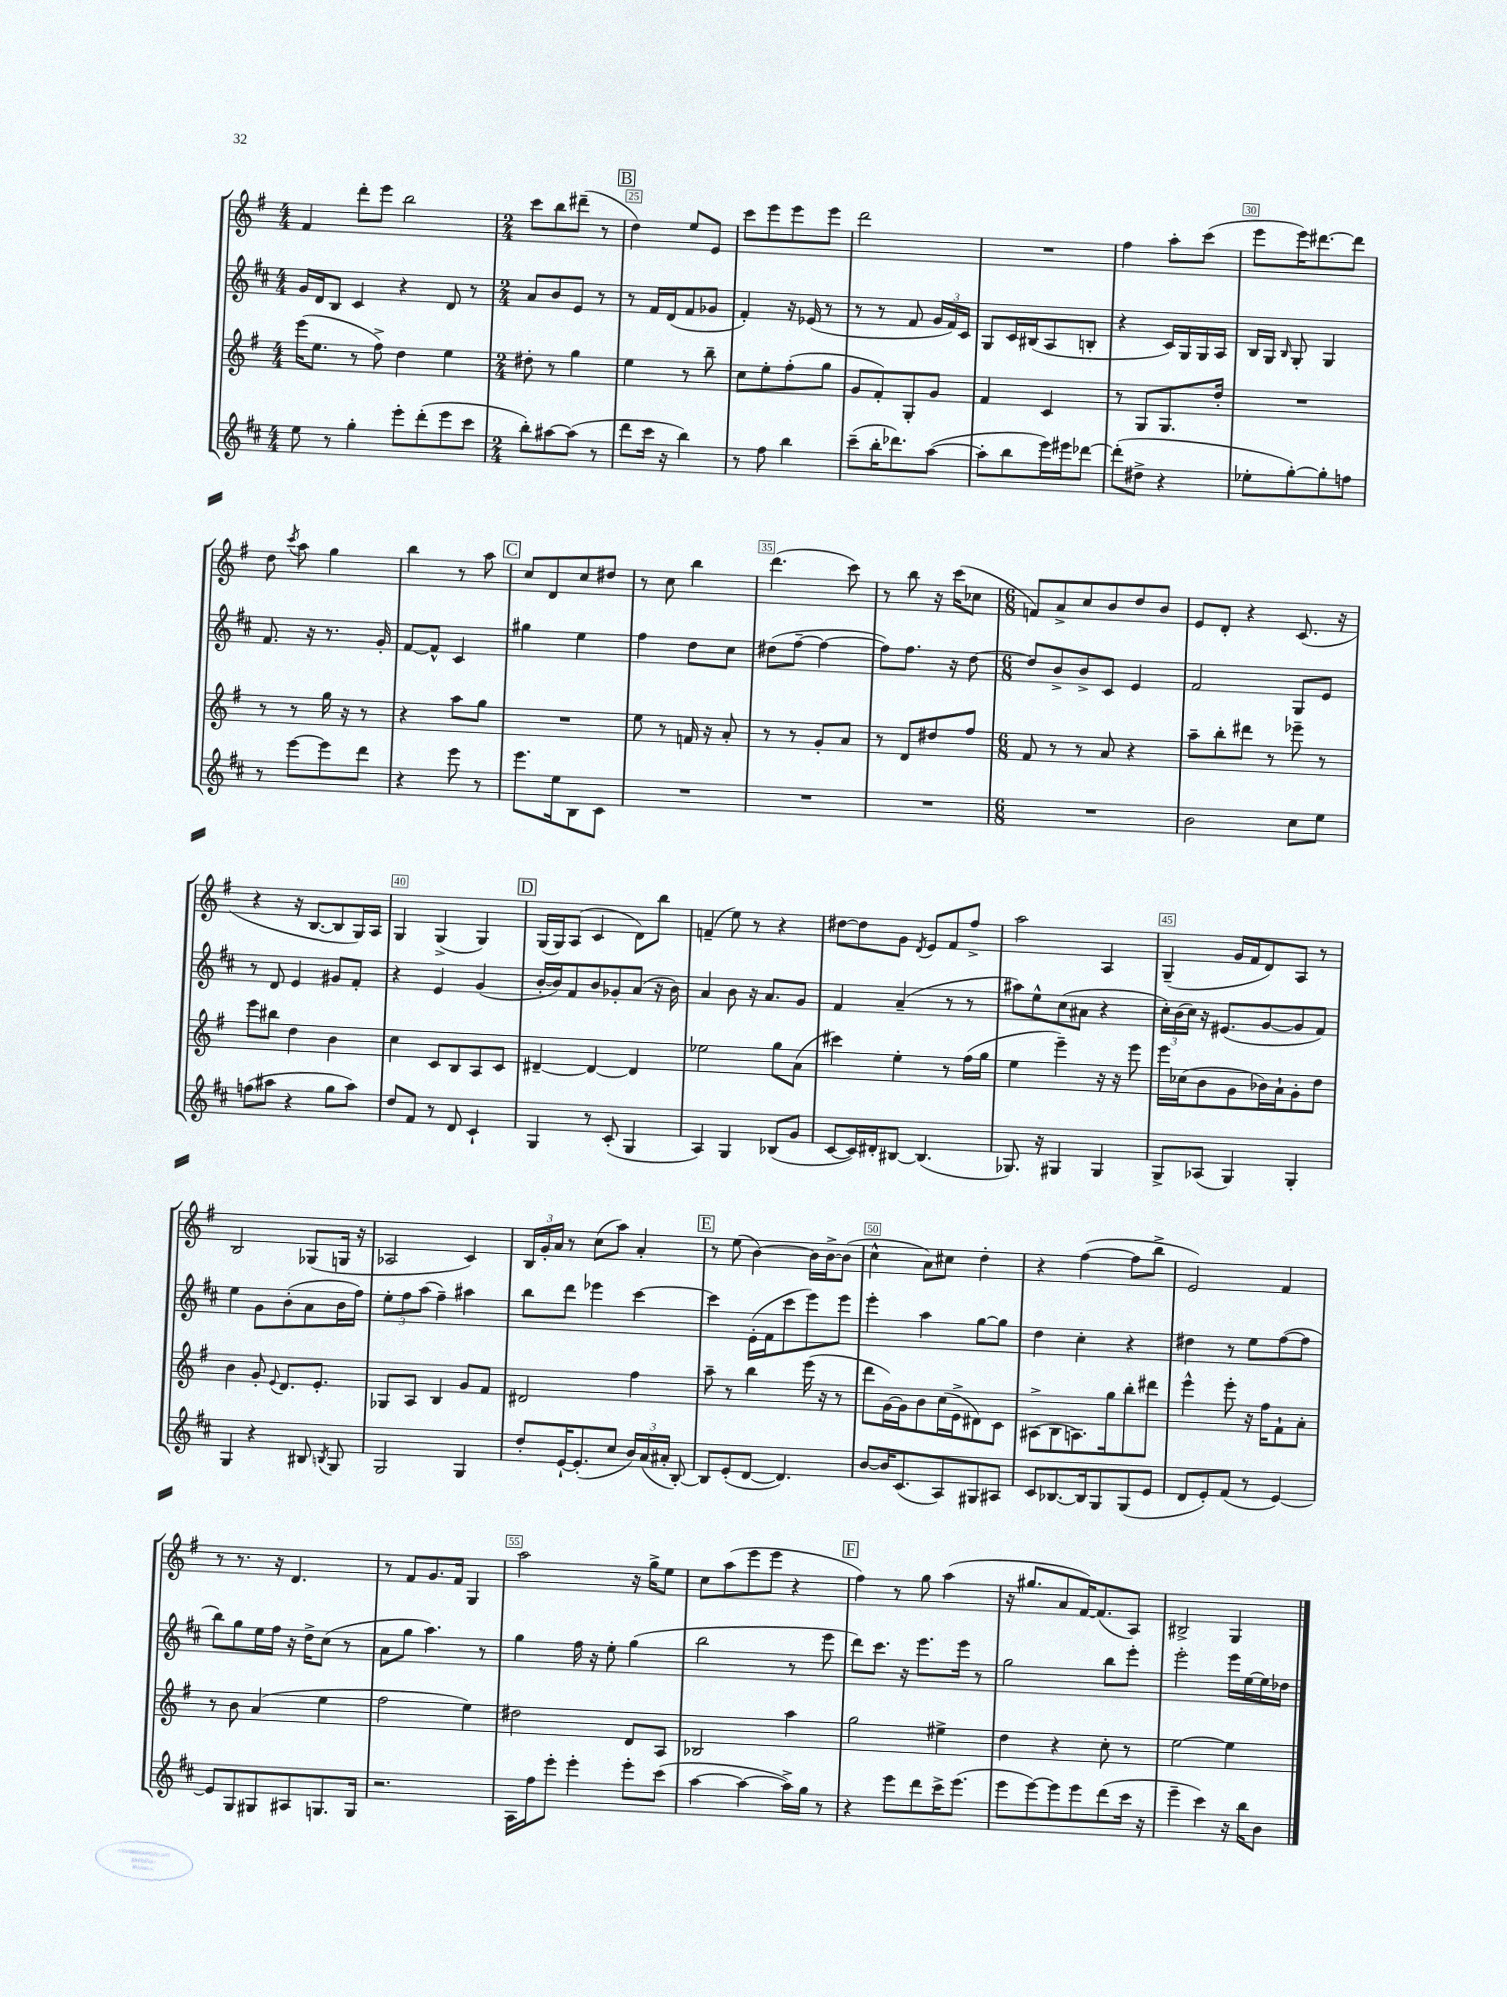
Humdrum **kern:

**kern	**kern	**kern	**kern
*staff4	*staff3	*staff2	*staff1
*clefG2	*clefG2	*clefG2	*clefG2
*k[f#c#]	*k[f#]	*k[f#c#]	*k[f#]
*M4/4	*M4/4	*M4/4	*M4/4
8ee	(16eee	16g	4f#
.	8.ee	16d	.
8r	.	8B	.
4gg'	8r	4c#	8ddd'
.	8ff#^)	.	8eee
8eee'	4dd	4r	2bb
(8ddd'	.	.	.
8eee	4ee	8d	.
8ccc#	.	8r	.
=	=	=	=
*M2/4	*M2/4	*M2/4	*M2/4
8bb')	8dd#'	8a	8ccc
[8aa#	8r	8b	8bb
(8aa#]	4gg	8e	(8ddd#~
8r	.	8r	8r
=	=	=	=
8ddd	4ee	8r	4dd)
16ccc#	.	16f#	.
16r	.	(16d	.
4bb)	8r	8f#	8ee
.	8bb~	8g-	8e
=	=	=	=
8r	8cc	4f#')	8ccc
8ff#	8ee'	.	8eee
4bb	(8ff#'	16r	8eee
.	.	(16e-	.
.	8gg	8r	8eee
=	=	=	=
(8ccc#~	8g	8r	2ddd
16bb'	8f#')	8r	.
8.ddd-)	.	.	.
.	8G'	8f#	.
([8aa	8g	24g	.
.	.	24f#)	.
.	.	24c#	.
=	=	=	=
8aa']	4f#	8G	2r
8bb	.	16c#	.
.	.	(16B#	.
16eee)	4c	8A	.
16eee#	.	.	.
[8ddd-	.	8B'	.
=	=	=	=
(8ddd-']	8r	4r	4ff#
8dd#^	8G	.	.
4r	8.G	16c#)	8aa'
.	.	16G	.
.	.	16G	(8ccc
.	16dd'	16A	.
=	=	=	=
8ee-'	2r	16B	8eee
.	.	16G	.
.	.	16qqB	.
[8gg')	.	8G'	16eee)
.	.	.	[8.ddd#
8gg']	.	4G	.
8ff	.	.	8ddd#]
=	=	=	=
8r	8r	8.f#	8dd
.	.	.	8qccc
[8eee	8r	.	8aa
.	.	16r	.
8eee]	16gg	8.r	4gg
.	16r	.	.
8ddd	8r	.	.
.	.	16g'	.
=	=	=	=
4r	4r	[8f#	4bb
.	.	8f#^^]	.
8eee	8aa	4c#	8r
8r	8gg	.	8aa
=	=	=	=
8.eee	2r	4gg#	8cc
.	.	.	8d
16ee	.	.	.
8B	.	4ee	8cc
8c#	.	.	8dd#
=	=	=	=
2r	8ee	4ff#	8r
.	8r	.	8cc
.	16f	8dd	4bb
.	16r	.	.
.	8a'	8cc#	.
=	=	=	=
2r	8r	(8dd#	(4.ddd
.	8r	[8ff#~	.
.	8g'	4ff#_	.
.	8a	.	8ccc)
=	=	=	=
2r	8r	8ff#])	8r
.	8d	8.ff#	8bb
.	8dd#	.	16r
.	.	16r	(16ccc
.	8ff#	[8dd	8cc-
=	=	=	=
*M6/8	*M6/8	*M6/8	*M6/8
2.r	8f#	8dd]	8f)
.	8r	8b^	8a^
.	8r	8b^	8cc
.	8a	8c#	8b
.	4r	4e	8dd
.	.	.	8b
=	=	=	=
2b	8aa~	2f#	8e
.	8bb'	.	8d'
.	8ddd#	.	4r
.	8r	.	.
8cc#	8eee-~	8G	(8.c
8ee	8r	8e	.
.	.	.	16r
=	=	=	=
(8ff	8eee	8r	4r
8aa#	8bb#	8d	.
4r	4dd	4e	16r
.	.	.	[8.B
8gg	4b	8g#	8B]
8aa#)	.	8f#'	16G)
.	.	.	16A
=	=	=	=
8dd	4cc	4r	4G
8f#	.	.	.
8r	8c	4e	(4G^
8d	8B	.	.
4c#`	8A	(4g	4G)
.	8c	.	.
=	=	=	=
4G	[4d#~	[16b'	(16G
.	.	16b])	16G)
.	.	8f#	(8A
8r	4d#_	8b	4c
(8c#'	.	8g-'	.
4G	4d#]	(8a	8d)
.	.	16r	8bb
.	.	16b)	.
=	=	=	=
4A)	2ee-	4a	(4f~
4G	.	8b	8ee)
.	.	16r	8r
.	.	8.a	.
(8B-	8gg	.	4r
8g	(8a	8g	.
=	=	=	=
[8c#	4ccc#)	4f#	[8dd#
16c#])	.	.	8dd#]
16d#'	.	.	.
[8B#	4ee'	(4a~	8g
.	.	.	8qd
(4.B#]	.	.	8e
.	8r	8r	8f#
.	(16ff#	8r	8ff#^
.	16gg	.	.
=	=	=	=
8.G-)	4ee	8aa#)	2aa
.	.	8ee^^	.
16r	.	.	.
4G#	4eee~)	(8cc#	.
.	.	8a#	.
4G#	16r	4r	4A
.	16r	.	.
.	8eee	.	.
=	=	=	=
8G^	16eee	24cc#')	(4G~
.	.	(24b	.
.	(16cc-	.	.
.	.	24cc#)	.
(8A-	8b	16r	.
.	.	(8.e#	.
4G)	8g	.	16g
.	.	.	16f#
.	16b-)	[8g	8d)
.	16a`	.	.
4G'	8g'	8g]	8A
.	8dd	8f#)	8r
=	=	=	=
4G	4b	4ee	2B
4r	8g'	8g	.
.	8qqe	.	.
.	8.d	(8b'	.
8B#	.	8a	(8G-
.	8.e'	.	.
8qB	.	.	.
8G	.	16b	16G
.	.	16ff#)	16r
=	=	=	=
2G	8G-	12ee'	2A-
.	.	12ff#	.
.	8A	.	.
.	.	(12aa	.
.	4B	4ff#~)	.
4G	8g	4aa#	4c)
.	8f#	.	.
=	=	=	=
8dd'	2d#	8bb	24B
.	.	.	24g'
.	.	.	24a
[16e`	.	8ddd	8r
(8.e']	.	.	.
.	.	4eee-	(8cc
8cc#	.	.	8aa)
24b)	4ff#	[4ccc#	4a'
(24a	.	.	.
24a#'	.	.	.
[8B')	.	.	.
=	=	=	=
8B]	8aa~	4ccc#]	8r
(8e'	8r	.	(8ee
[8d	4bb	(16e'	[4b)
.	.	16f#	.
4.d])	.	8ccc#	.
.	(16eee	8eee)	16b]
.	16r	.	[16b^
.	8r	8eee	(8b]
=	=	=	=
[8b	8ddd	4eee'	4cc^^
16b]	[16g)	.	.
(8.c#	16g]	.	.
.	8b	4aa	8a)
8A)	(16cc	.	8cc#
.	16e^	.	.
8G#	8d#)	[8gg	4dd'
8A#	8c	8gg]	.
=	=	=	=
8c#	(8A#^	4dd	4r
[8.B-	8B	.	.
.	8.A)	4cc#'	([4ff#
16B-]	.	.	.
8G	.	.	.
.	16gg	.	.
(8G	8bb'	4r	8ff#]
8e	8ddd#	.	8bb^
=	=	=	=
8d	4eee^^	4dd#	2e)
8e')	.	.	.
(8f#	8eee'	8r	.
8r	16r	8ee	.
.	16ff#	.	.
[4e)	8f#`	([8ff#	4f#
.	8a'	8ff#]	.
=	=	=	=
8e]	8r	8bb)	8r
8G	8b	8gg	8.r
8G#	(4a	16ee	.
.	.	16ff#	16r
8A#	.	16r	4.d
.	.	16dd^	.
8.G	4ee	(8cc#	.
.	.	8r	.
16G	.	.	.
=	=	=	=
2.r	2ff#	8a	8r
.	.	8gg	8f#
.	.	4.aa)	8.g
.	.	.	16f#
.	4ee)	.	4G
.	.	8r	.
=	=	=	=
16A	2dd#	4gg	2aa
16ff#	.	.	.
8eee'	.	.	.
4eee'	.	16ff#	.
.	.	16r	.
.	.	8ee'	.
8eee'	8d	(4gg	16r
.	.	.	16gg^
(8ccc#	8A	.	8ee
=	=	=	=
[4aa	2B-	2bb	8cc
.	.	.	(8aa
4aa_	.	.	8eee
.	.	.	8eee
16aa^])	4aa	8r	4r
16gg	.	.	.
8r	.	8eee	.
=	=	=	=
4r	2gg	8ddd)	4ff#)
.	.	8.ccc#	.
8eee	.	.	8r
.	.	16r	.
8ddd	.	8.eee	8gg
16ccc#^	4ee#^	.	(4aa
(8.eee	.	16eee	.
.	.	8r	.
=	=	=	=
8eee	4dd	2gg	16r
.	.	.	8.gg#
[8eee)	.	.	.
8eee]	4r	.	8a
8eee	.	.	[16f#)
.	.	.	(8.f#]
(8ddd	8cc'	8bb	.
16ccc#	8r	8eee'	8A)
16r	.	.	.
=	=	=	=
4eee~	[2ee	2eee'	2B#^
4ccc#)	.	.	.
16r	4ee]	16eee	4G
16bb	.	[16ee	.
8b	.	16ee]	.
.	.	16dd-	.
==	==	==	==
*-	*-	*-	*-
